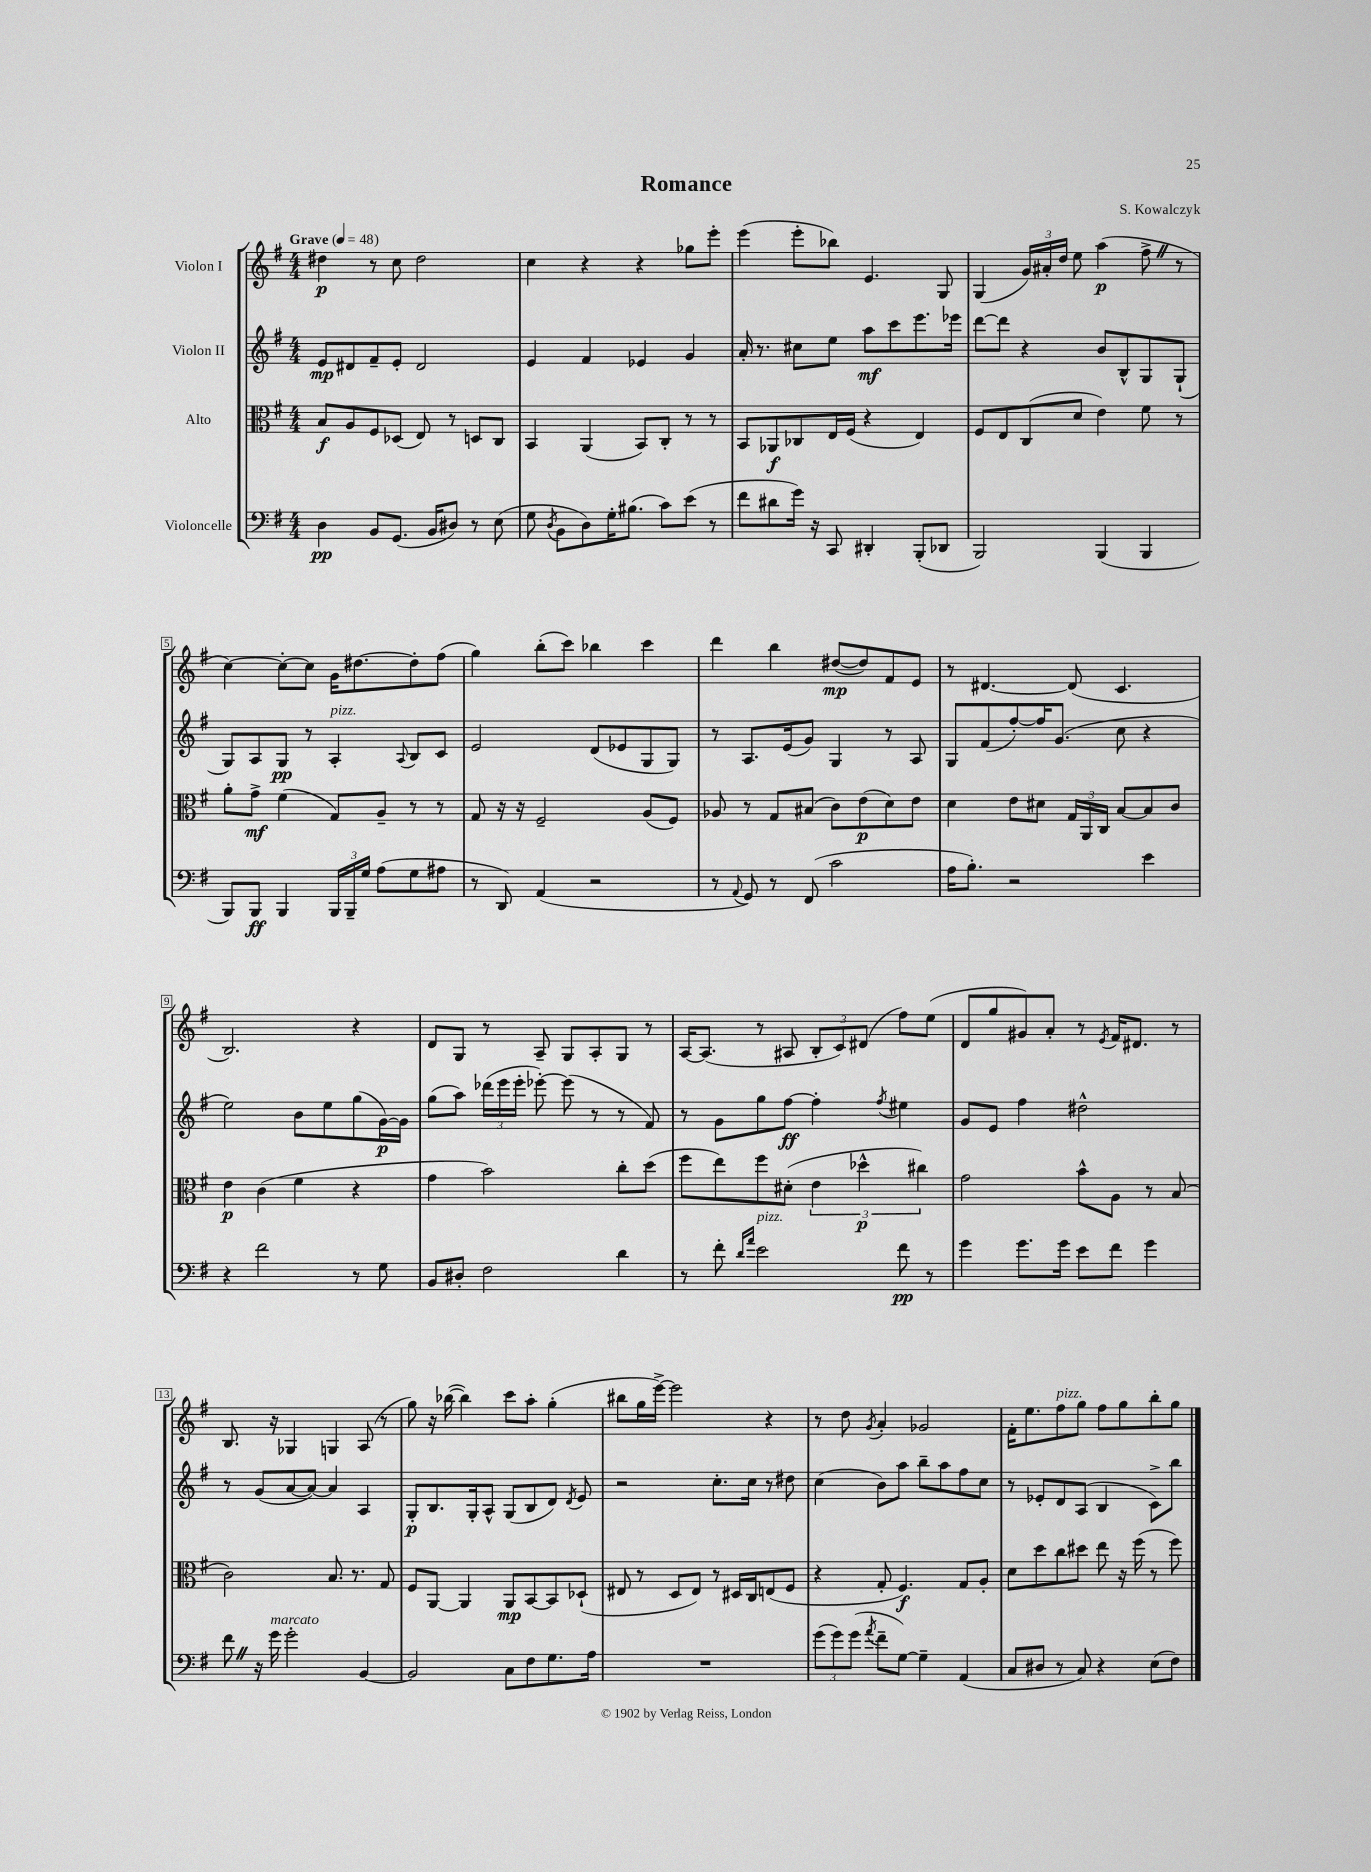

**kern	**kern	**kern	**kern
*staff4	*staff3	*staff2	*staff1
*clefF4	*clefC3	*clefG2	*clefG2
*k[f#]	*k[f#]	*k[f#]	*k[f#]
*M4/4	*M4/4	*M4/4	*M4/4
*MM48	*MM48	*MM48	*MM48
4D	8B	8e	4dd#
.	8A	8d#	.
8BB	8F#	8f#~	8r
(8.GG	(8D-	8e'	8cc
.	8E)	2d#	2dd#
16BB	.	.	.
8D#)	8r	.	.
8r	8D	.	.
(8E	8C	.	.
=	=	=	=
8G	4BB	4e	4cc
8qD	.	.	.
8BB	.	.	.
8D)	(4AA	4f#	4r
16G'	.	.	.
(8.B#	.	.	.
.	8BB)	4e-	4r
8c)	8C'	.	.
(8e	8r	4g	8gg-
8r	8r	.	8eee'
=	=	=	=
8f#	8BB	16a'	(4eee
.	.	8.r	.
8d#	8AA-	.	.
16g)	8C-	8cc#	8eee'
16r	.	.	.
8CC	16E	8ee	8bb-)
.	(16F#	.	.
4DD#'	4r	8aa	4.e
.	.	8ccc	.
(8BBB'	4E)	8.eee	.
8DD-	.	.	8G
.	.	16eee-	.
=	=	=	=
2BBB)	8F#	[8ddd	(4G
.	8E	8ddd]	.
.	(8C	4r	24g)
.	.	.	24a#'
.	.	.	24dd
.	8d	.	8ee
(4BBB	4e)	8b	(4aa
.	.	8B^^	.
4BBB	8f#	8G	8ff#^
.	8r	(8G`	8r
=	=	=	=
8BBB)	8a'	8G)	[4cc)
8BBB	8g^	8A	.
4BBB	(4f#	8G	8cc'_
.	.	8r	8cc]
24BBB	8G)	4A'	16g
24BBB~	.	.	.
.	.	.	[8.dd#
24G	.	.	.
(8A	8A~	.	.
.	.	8qqA	.
8G	8r	8B	8dd#']
8A#	8r	8c	(8ff#
=	=	=	=
8r	8G	2e	4gg)
8DD)	16r	.	.
.	16r	.	.
(4AA	2F#~	.	(8bb'
.	.	.	8ccc)
2r	.	(8d	4bb-
.	.	8e-	.
.	(8A	8G	4ccc
.	8F#)	8G)	.
=	=	=	=
8r	8A-	8r	4ddd
8qqAA	.	.	.
8GG)	8r	8.A	.
8r	8G	.	4bb
.	.	(16e	.
(8FF#	(8B#	8g)	.
2c	8c)	4G	([8dd#
.	(8e	.	8dd#])
.	8d)	8r	8f#
.	8e	8A	8e
=	=	=	=
16A	4d	8G	8r
8.B')	.	.	.
.	.	(8f#	[4.d#
2r	8e	[8ff#')	.
.	8d#	16ff#]	.
.	.	(8.g	.
.	24G	.	(8d#]
.	24AA	.	.
.	24C	.	.
.	[8B	8cc	4.c
4e	8B]	4r	.
.	8c	.	.
=	=	=	=
4r	4e	2ee)	2.B)
2f#	(4c	.	.
.	4f#	8b	.
.	.	8ee	.
8r	4r	(8gg	4r
8G	.	[16g)	.
.	.	16g]	.
=	=	=	=
8BB	4g	(8gg	8d
8D#'	.	8aa)	8G
2F#	2b)	(24ddd-	8r
.	.	24eee	.
.	.	24eee'	.
.	.	[8eee-')	8A~
.	.	(8eee-]	8G
.	.	8r	8A'
4d	8cc'	8r	8G
.	(8dd	8f#)	8r
=	=	=	=
8r	8ff#	8r	[16A
.	.	.	(8.A]
8f#'	8ee)	8g	.
16qqd	.	.	.
16qqa	.	.	.
2e	8ff#	8gg	8r
.	(8d#'	[8ff#	8A#
.	6e	4ff#']	12B'
.	.	.	12c)
.	6dd-^^	.	(12d#
.	.	8qff#	.
8f#	.	4ee#	8ff#)
.	6cc#)	.	.
8r	.	.	(8ee
=	=	=	=
4g	2g	8g	8d
.	.	8e	8gg
8.g	.	4ff#	8g#)
.	.	.	8a'
16g	.	.	.
8e	8b^^	2dd#^^	8r
.	.	.	8qe
8f#	8A	.	16f#
.	.	.	8.d#
4g	8r	.	.
.	(8B	.	8r
=	=	=	=
8f#	2c)	8r	8.B
16r	.	(8g	.
16g	.	.	16r
2g'	.	[8a	4G-
.	.	8a_)	.
.	8.B	4a]	4G
.	8.r	.	.
[4BB	.	4A	(8A
.	8G	.	8r
=	=	=	=
2BB]	8F#	8G'	8gg)
.	[8AA	8.B	16r
.	.	.	([16bb-
.	4AA]	.	4bb-])
.	.	16G'	.
.	.	8A^^	.
8C	8AA	(8G	8ccc
8F#	[8BB	8B	8aa'
8.G	8BB]	8d)	(4gg'
.	.	8qd	.
.	(8D-`	8e	.
16A	.	.	.
=	=	=	=
1r	8E#	2r	8bb#
.	8r	.	16gg
.	.	.	[16eee^)
.	8D	.	2eee]
.	8E#)	.	.
.	8r	8.cc'	.
.	16D#	.	.
.	16C	16cc	.
.	(8E	8r	4r
.	8F#	8dd#	.
=	=	=	=
(12g	4r	(4cc	8r
12g)	.	.	.
.	.	.	8dd
(12g	.	.	.
8qa	.	.	8qg
8f#~	8G'	8b)	4a'
[8G)	4.F#)	8aa	.
4G~]	.	8bb~	2g-
.	.	8aa	.
(4AA	8G	8ff#	.
.	8A'	8cc	.
=	=	=	=
8C	8d	8r	16f#'
.	.	.	8.ee
8D#	8dd	8e-'	.
8r	8cc	8d	8ff#
8C)	8dd#	(8A	8gg
4r	8ee	4B	8ff#
.	16r	.	8gg
.	(16ff#	.	.
(8E	8r	8c^)	8bb'
8F#)	8ff#)	8bb	8gg
==	==	==	==
*-	*-	*-	*-
